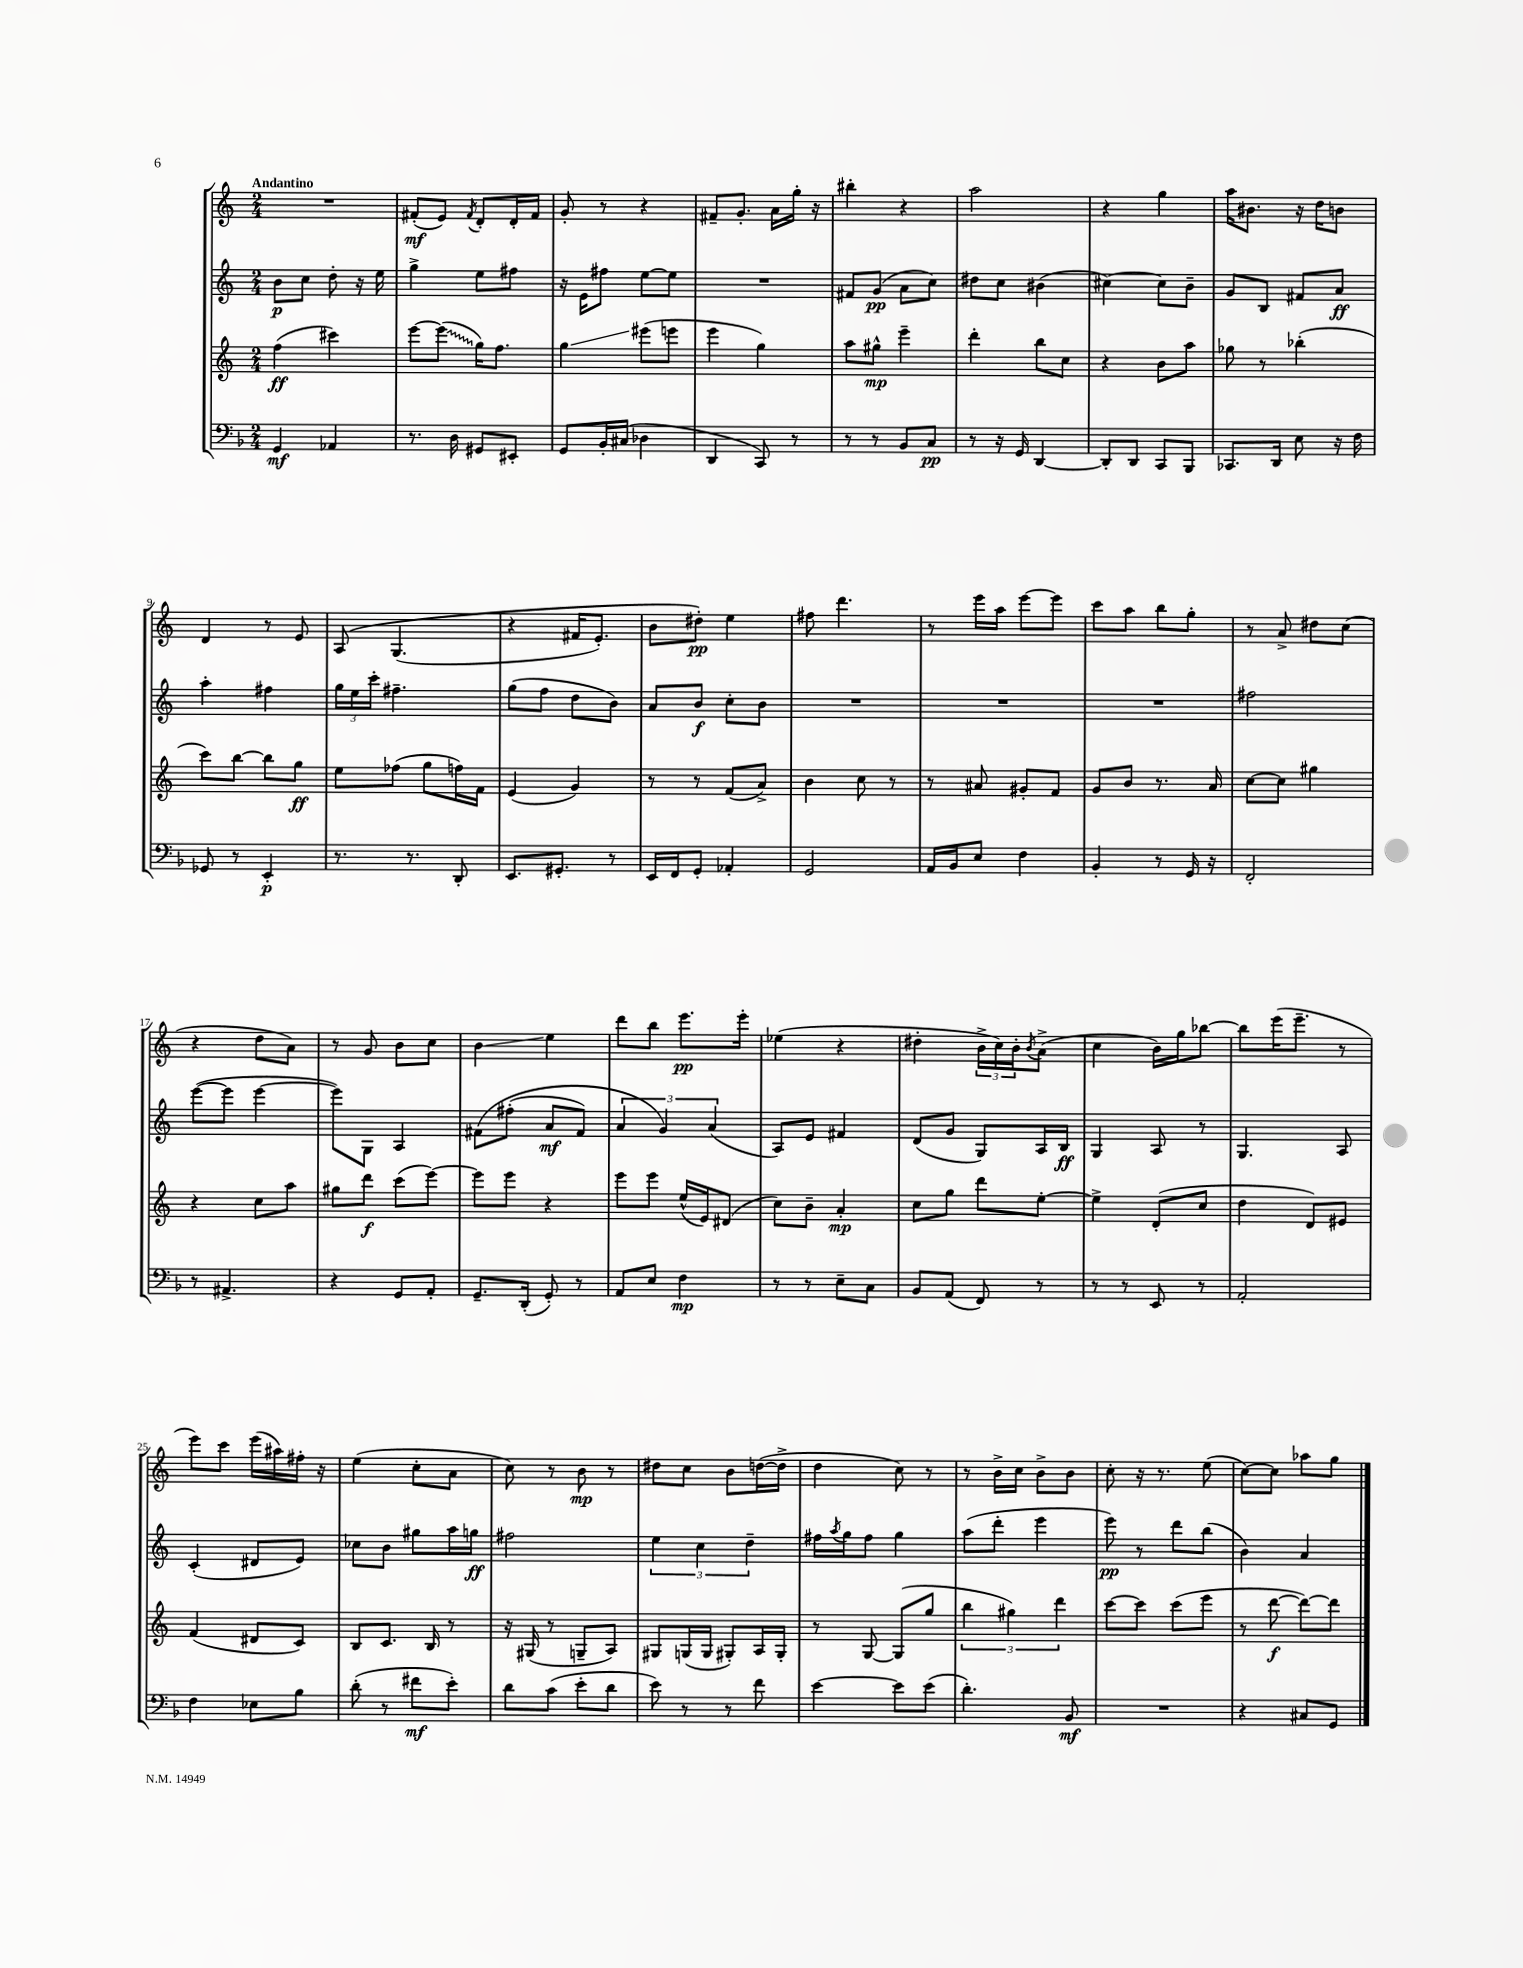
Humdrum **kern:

**kern	**kern	**kern	**kern
*staff4	*staff3	*staff2	*staff1
*clefF4	*clefG2	*clefG2	*clefG2
*k[b-]	*k[]	*k[]	*k[]
*M2/4	*M2/4	*M2/4	*M2/4
4GG	(4ff	8b	2r
.	.	8cc	.
4AA-	4ccc#)	8dd'	.
.	.	16r	.
.	.	16ee	.
=	=	=	=
8.r	[8eee	4gg^	(8f#'
.	(8eee]	.	8e)
16D	.	.	.
.	.	.	8qf#
8GG#	16gg)	8ee	8d'
.	8.ff	.	.
8EE#'	.	8ff#	16d'
.	.	.	16f#
=	=	=	=
8GG	4gg	16r	8g'
.	.	16e	.
16BB-'	.	8ff#	8r
(16C#	.	.	.
4D-	(8eee#	[8ee	4r
.	8eee	8ee]	.
=	=	=	=
4DD	4eee	2r	8f#~
.	.	.	8.g'
8CC)	4gg)	.	.
.	.	.	16a
8r	.	.	16gg'
.	.	.	16r
=	=	=	=
8r	8aa	8f#	4bb#'
8r	8gg#^^	(8g	.
8BB-	4eee~	8a	4r
8C	.	8cc)	.
=	=	=	=
8r	4ddd'	8dd#	2aa
16r	.	8cc	.
16GG	.	.	.
[4DD	8bb	(4b#	.
.	8cc	.	.
=	=	=	=
8DD']	4r	[4cc#)	4r
8DD	.	.	.
8CC	8b	8cc#]	4gg
8BBB-	8aa	8b~	.
=	=	=	=
8.CC-	8gg-	8g	16aa
.	.	.	8.b#
.	8r	8B	.
16DD	.	.	.
8E	(4bb-'	8f#	16r
.	.	.	16dd
16r	.	8a	8b
16F	.	.	.
=	=	=	=
8GG-	8ccc)	4aa'	4d
8r	[8bb	.	.
4EE'	8bb]	4ff#	8r
.	8gg	.	8e
=	=	=	=
8.r	8ee	24gg	&(8A
.	.	24ee	.
.	.	24ccc'	.
.	(8ff-	4.ff#~	(4.G
8.r	.	.	.
.	8gg	.	.
8DD'	16ff)	.	.
.	16f	.	.
=	=	=	=
8.EE	(4e	(8gg	4r
.	.	8ff	.
8.GG#'	.	.	.
.	4g)	8dd	16f#
.	.	.	8.e')
8r	.	8b)	.
=	=	=	=
16EE	8r	8a	8b
16FF	.	.	.
8GG'	8r	8b	8dd#'&)
4AA-'	(8f	8cc'	4ee
.	8a^)	8b	.
=	=	=	=
2GG	4b	2r	8ff#
.	.	.	4.ddd
.	8cc	.	.
.	8r	.	.
=	=	=	=
16AA	8r	2r	8r
16BB-	.	.	.
8E	8a#	.	16eee
.	.	.	16aa
4F	8g#'	.	[8eee
.	8f	.	8eee]
=	=	=	=
4BB-'	8g	2r	8ccc
.	8b	.	8aa
8r	8.r	.	8bb
16GG	.	.	8gg'
16r	16a	.	.
=	=	=	=
2FF'	[8cc	2ff#	8r
.	8cc]	.	8a^
.	4gg#	.	8dd#
.	.	.	(8cc
=	=	=	=
8r	4r	([8eee	4r
4.AA#^	.	8eee]	.
.	8cc	[4eee	8dd
.	8aa	.	8a)
=	=	=	=
4r	8gg#	8eee])	8r
.	8ddd	8G	8g
8GG	(8ccc	4A	8b
8AA'	[8eee)	.	8cc
=	=	=	=
8.GG~	8eee]	&(8f#	4b
.	8eee	(8ff#'	.
(16DD'	.	.	.
8GG')	4r	8a	4ee
8r	.	8f#)	.
=	=	=	=
8AA	8eee	6a	8ddd
8E	8eee	.	8bb
.	.	6g&)	.
4F	(16ee^^	.	8.eee
.	16e)	.	.
.	.	(6a	.
.	(8d#	.	.
.	.	.	16eee'
=	=	=	=
8r	8cc)	8A)	(4ee-
8r	8b~	8e	.
8E~	4a'	4f#	4r
8C	.	.	.
=	=	=	=
8BB-	8cc	(8d	4dd#'
(8AA	8gg	8g	.
8FF)	8ddd	8G)	24b^
.	.	.	24cc)
.	.	.	24b'
.	.	.	8qb
8r	[8ee'	16A	(8a^
.	.	16B	.
=	=	=	=
8r	4ee^]	4G	4cc
8r	.	.	.
8EE	(8d'	8A	16b)
.	.	.	16gg
8r	8cc	8r	[8bb-
=	=	=	=
2AA'	4dd	4.G	8bb-]
.	.	.	(16eee
.	.	.	8.eee~
.	8d)	.	.
.	8e#	8A	8r
=	=	=	=
4F	(4f	(4c'	8eee)
.	.	.	8ccc
8E-	8d#	8d#	(16eee
.	.	.	16aa#)
8B-	8c)	8e)	16ff#'
.	.	.	16r
=	=	=	=
(8d'	8B	8cc-	(4ee
8r	8.c	8b	.
8f#	.	8gg#	8cc'
.	16B	.	.
8e')	8r	16aa	8a
.	.	16gg	.
=	=	=	=
8d	16r	2ff#	8cc)
.	(16G#	.	.
(8c	8r	.	8r
8e'	8G~	.	8b
8d	8A)	.	8r
=	=	=	=
8e)	8G#	6ee	8dd#
8r	(16G	.	8cc
.	.	6cc	.
.	16G	.	.
8r	8G#')	.	8b
.	.	6dd~	.
8f	16A	.	([16dd
.	16G#'	.	16dd^]
=	=	=	=
[4e	8r	16ff#	4dd
.	.	8qaa	.
.	.	16gg	.
.	[8G	8ff#	.
8e]	(8G]	4gg	8cc)
(8e	8gg	.	8r
=	=	=	=
4.d')	6bb	(8aa	8r
.	.	8ddd'	16b^
.	6gg#)	.	.
.	.	.	16cc
.	.	4eee	8b^
.	6ddd	.	.
8BB-	.	.	8b
=	=	=	=
2r	[8ccc	8eee)	8cc'
.	8ccc]	8r	16r
.	.	.	8.r
.	(8ccc	8ddd	.
.	8eee	(8bb	(8ee
=	=	=	=
4r	8r	4b)	[8cc)
.	[8ddd	.	8cc]
8C#	8ddd_)	4a	8aa-
8GG	8ddd]	.	8gg
==	==	==	==
*-	*-	*-	*-
